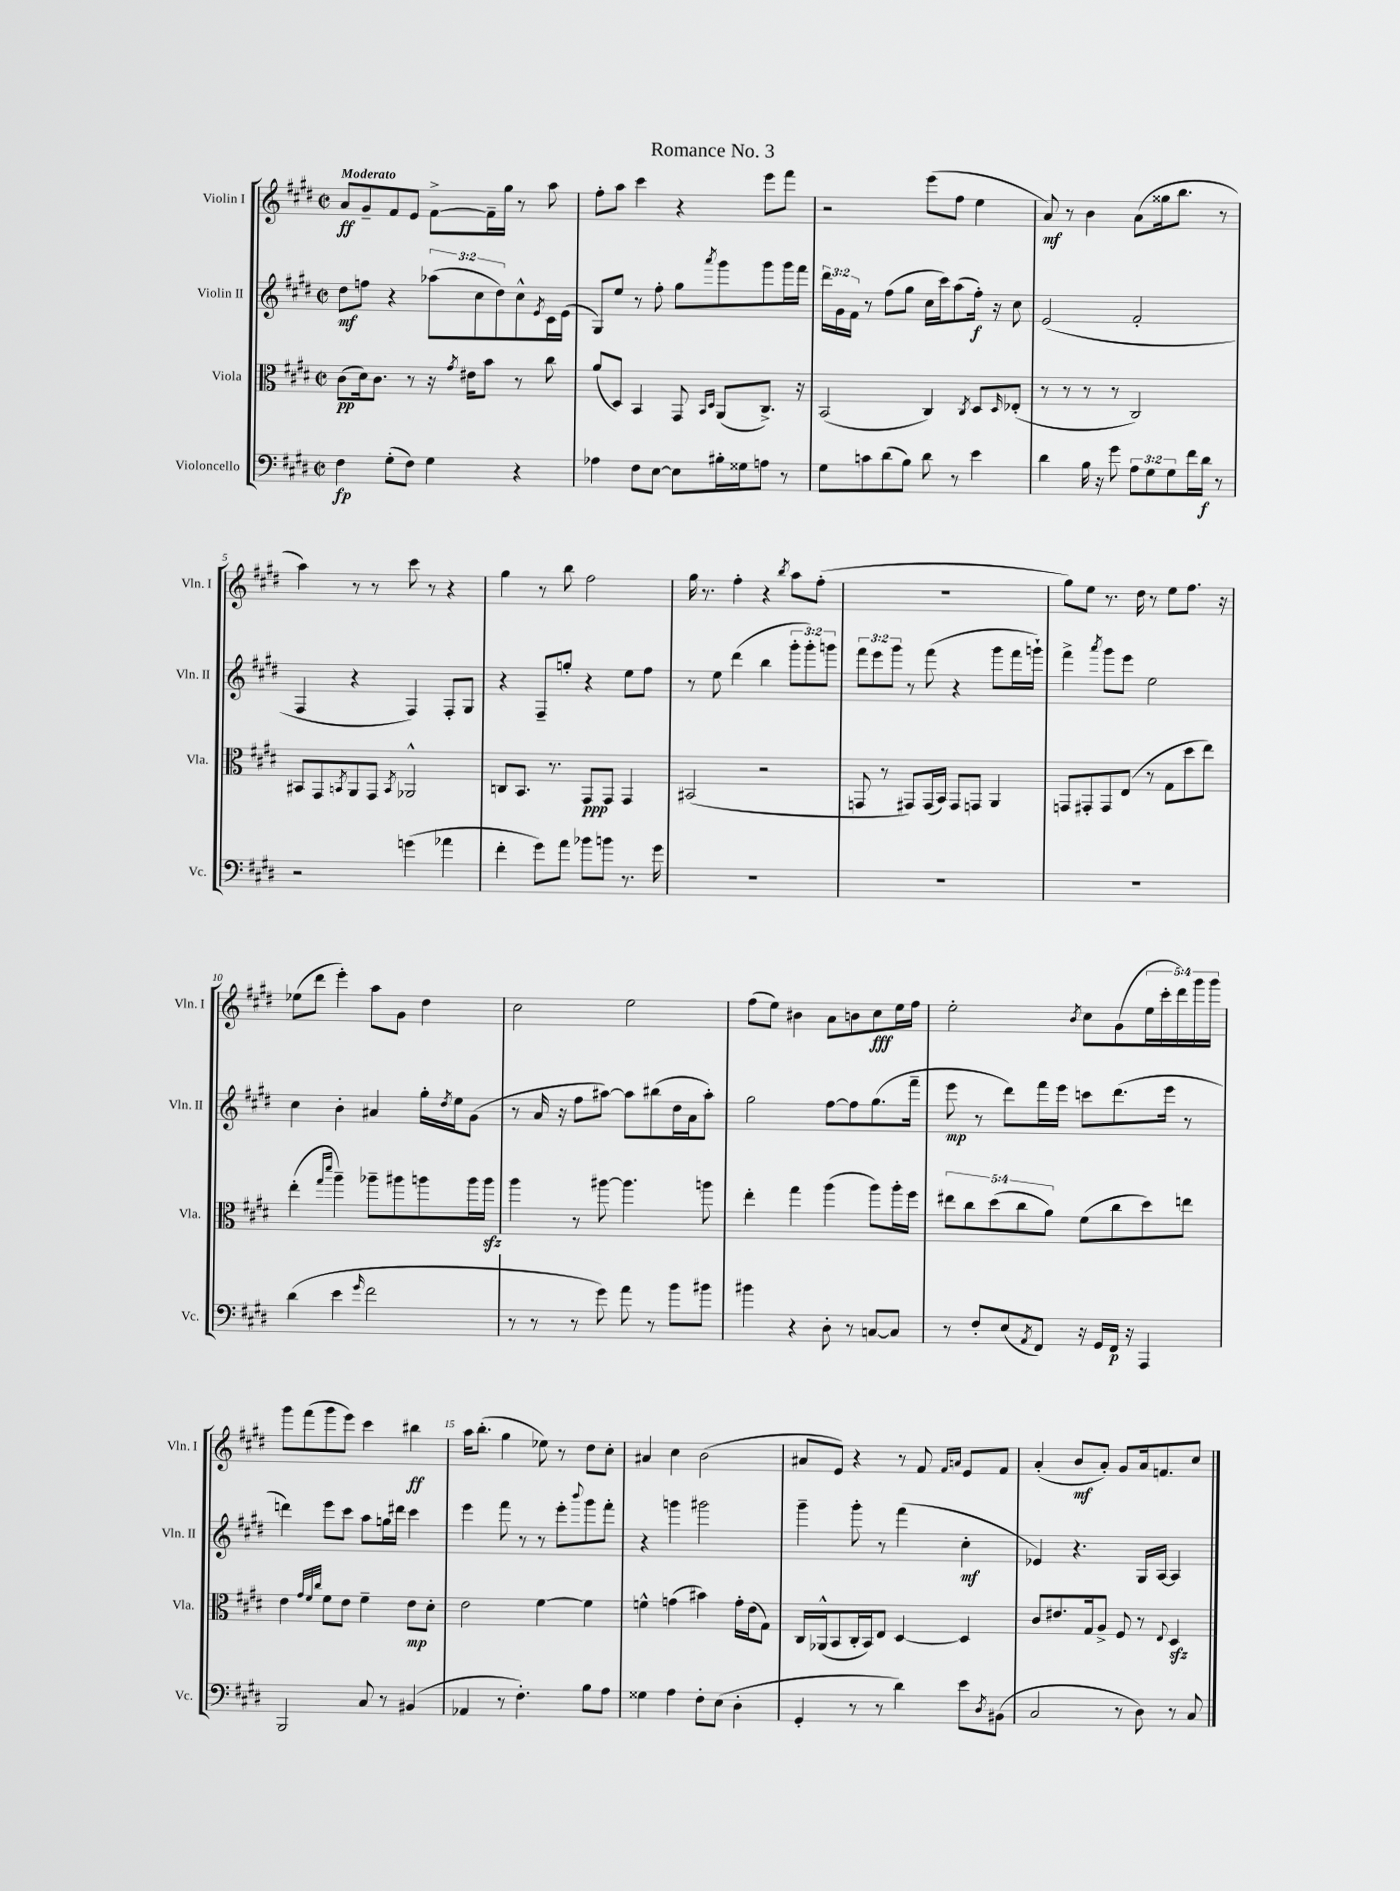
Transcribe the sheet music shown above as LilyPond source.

\header { title = "Romance No. 3" }
<<
\new StaffGroup <<
\new Staff = "s0" \with { instrumentName = "Violin I" shortInstrumentName = "Vln. I" } {
    \clef treble \key e \major \defaultTimeSignature \time 2/2 \override Staff.TupletNumber.text = #tuplet-number::calc-fraction-text \tempo "Moderato"
    a'8\ff gis'8-- fis'8 e'8 fis'8~-> fis'16-- gis''16 r8 a''8 |
    fis''8-. a''8 cis'''4 r4 e'''8 fis'''8 |
    r2 e'''8( fis''8 e''4 |
    a'8\mf) r8 b'4 a'8( gisis''16 b''8. r8 |
    a''4) r8 r8 cis'''8 r8 r4 |
    gis''4 r8 b''8 fis''2 |
    gis''16 r8. fis''4-. r4 \acciaccatura { b''8 } a''8 fis''8-.( |
    R1 |
    gis''8) e''8 r8. dis''16 r8 e''8 fis''8. r16 |
    ees''8( dis'''8 e'''4-.) a''8 gis'8 dis''4 |
    cis''2 e''2 |
    fis''8( e''8) bis'4 a'8 b'8 cis''8\fff e''16 fis''16 |
    e''2-. \acciaccatura { b'8 } cis''8 gis'8( \tuplet 5/4 { e''16 cis'''16-. dis'''16) gis'''16 gis'''16 } |
    gis'''8 fis'''8( gis'''8 e'''8) cis'''4 bis''4\ff |
    a''16 b''8.-.( gis''4 ees''8) r8 dis''8 cis''8-. |
    ais'4 cis''4 b'2( |
    ais'8 e'8) r4 r8 fis'8 \grace { fis'16 a'16 } e'8 fis'8 |
    a'4-.( b'8\mf a'8-.) gis'8 a'16 f'8. cis''8 \bar "|." |
}
\new Staff = "s1" \with { instrumentName = "Violin II" shortInstrumentName = "Vln. II" } {
    \clef treble \key e \major \defaultTimeSignature \time 2/2 \override Staff.TupletNumber.text = #tuplet-number::calc-fraction-text
    dis''8\mf f''8 r4 \tuplet 3/2 { aes''8( cis''8 dis''8) } cis''8-^ \acciaccatura { e'8 } cis'16 e'16( |
    gis8) e''8 r8 fis''8-. gis''8 \acciaccatura { a'''8 } gis'''8 gis'''8 gis'''16 fis'''16 |
    \tuplet 3/2 { dis'''16 gis'16 fis'16 } r8 fis''8( gis''8 cis''16 cis'''16) a''8( fis''16-.\f) r16 cis''8 |
    e'2( fis'2-. |
    fis4 r4 fis4) fis8-. gis8 |
    r4 fis8-- g''8-. r4 e''8 fis''8 |
    r8 e''8 dis'''4( b''4 \tuplet 3/2 { gis'''8-. gis'''8-.) g'''8 } |
    \tuplet 3/2 { fis'''8 e'''8 gis'''8 } r8 fis'''8( r4 gis'''8 fis'''16 g'''16-!) |
    fis'''4-> \acciaccatura { a'''8 } gis'''8 e'''8 e''2 |
    cis''4 b'4-. ais'4 gis''16-. \acciaccatura { dis''8 } e''16 gis'8( |
    r8 a'16 r16 fis''8 ais''8~) ais''8 bis''8( dis''16 a'16 ais''8-.) |
    gis''2 fis''8~ fis''8 gis''8.( fis'''16-- |
    e'''8\mp r8 dis'''8) fis'''16 e'''16 c'''8 dis'''8.( e'''16 r8 |
    d'''4) e'''8 cis'''8 a''8 g''16 dis'''16 cis'''4 |
    e'''4 fis'''8 r8 r8 e'''8-. \appoggiatura { b'''8 } gis'''8 fis'''8-. |
    r4 g'''4 gis'''2 |
    gis'''4-- gis'''8-. r8 fis'''4( cis''4-.\mf |
    ees'4) r4. gis16 a16~ a4 \bar "|." |
}
\new Staff = "s2" \with { instrumentName = "Viola" shortInstrumentName = "Vla." } {
    \clef alto \key e \major \defaultTimeSignature \time 2/2 \override Staff.TupletNumber.text = #tuplet-number::calc-fraction-text
    cis'8\pp( dis'16) cis'8. r8 r16 \acciaccatura { gis'8 } eis'16 b'8 r8 cis''8 |
    a'8( dis8) b,4 gis,8 \grace { b,16 dis16 } a,8( cis8.->) r16 |
    b,2( cis4) \acciaccatura { cis8 } dis8 \grace { dis16 } ees8-.( |
    r8 r8 r8 r8 cis2) |
    bis,8 gis,8 \acciaccatura { b,8 } a,8 gis,8 \acciaccatura { b,8 } aes,2-^ |
    c8 b,8. r8. gis,8\ppp gis,8 gis,4 |
    bis,2( r2 |
    g,8 r8 gis,8) gis,16( b,16) gis,8 g,8 a,4 |
    g,8 gis,8-. gis,8 e8( r8 gis8 dis''8 e''8) |
    e''4-.( \grace { gis''16 dis'''16 } a''4--) aes''8-- ais''8 a''8 a''16 a''16\sfz |
    a''4 r8 ais''8~ ais''4. a''8 |
    e''4-. gis''4 a''4( a''8) a''16-. fis''16 |
    \tuplet 5/4 { eis''8 cis''8 dis''8( cis''8 a'8) } fis'8( cis''8 dis''8) e''8 |
    e'4 \grace { gis'32 fis'32 cis''32 } fis'8 e'8 fis'4-- e'8\mp dis'8-. |
    e'2 fis'4~ fis'4 |
    f'4-^ g'4( bis'4) g'16-. e'16( gis8) |
    cis16 aes,16-^( b,8 cis16-. b,16) e8 dis4~ dis4 |
    cis'8 eis'8. gis16 a8-> fis8 r8 \appoggiatura { e8 } dis4\sfz \bar "|." |
}
\new Staff = "s3" \with { instrumentName = "Violoncello" shortInstrumentName = "Vc." } {
    \clef bass \key e \major \defaultTimeSignature \time 2/2 \override Staff.TupletNumber.text = #tuplet-number::calc-fraction-text
    fis4\fp gis8-.( fis8) gis4 r4 |
    aes4 fis8 e8~ e8 bis16-. gisis16 a8 r8 |
    gis8 c'8 dis'8( b8) dis'8 r8 e'4 |
    dis'4 b16 r16 gis'8 \tuplet 3/2 { a8 gis8 gis8 } fis'16 dis'16\f r8 |
    r2 g'4( aes'4 |
    fis'4-. gis'8) a'8 bes'8 b'8 r8. gis'16 |
    R1 |
    R1 |
    R1 |
    dis'4( e'4 \grace { gis'16 } fis'2 |
    r8 r8 r8 gis'8) a'8 r8 b'8 bis'8 |
    bis'4 r4 dis8-. r8 c8~ c8 |
    r8 fis8-. e8( \acciaccatura { a,8 } fis,8) r16 gis,16 fis,16\p r16 a,,4 |
    b,,2 cis8 r8 bis,4( |
    aes,4 r8 fis4.-.) b8 a8 |
    gisis4 a4 fis8-. e8( dis4-. |
    gis,4-. r8 r8 dis'4) e'8 \acciaccatura { dis8 } bis,8( |
    cis2 r8 dis8) r8 cis8 \bar "|." |
}
>>
>>
\layout { \context { \Score \override BarNumber.break-visibility = ##(#f #t #t) barNumberVisibility = #(every-nth-bar-number-visible 5) } }
